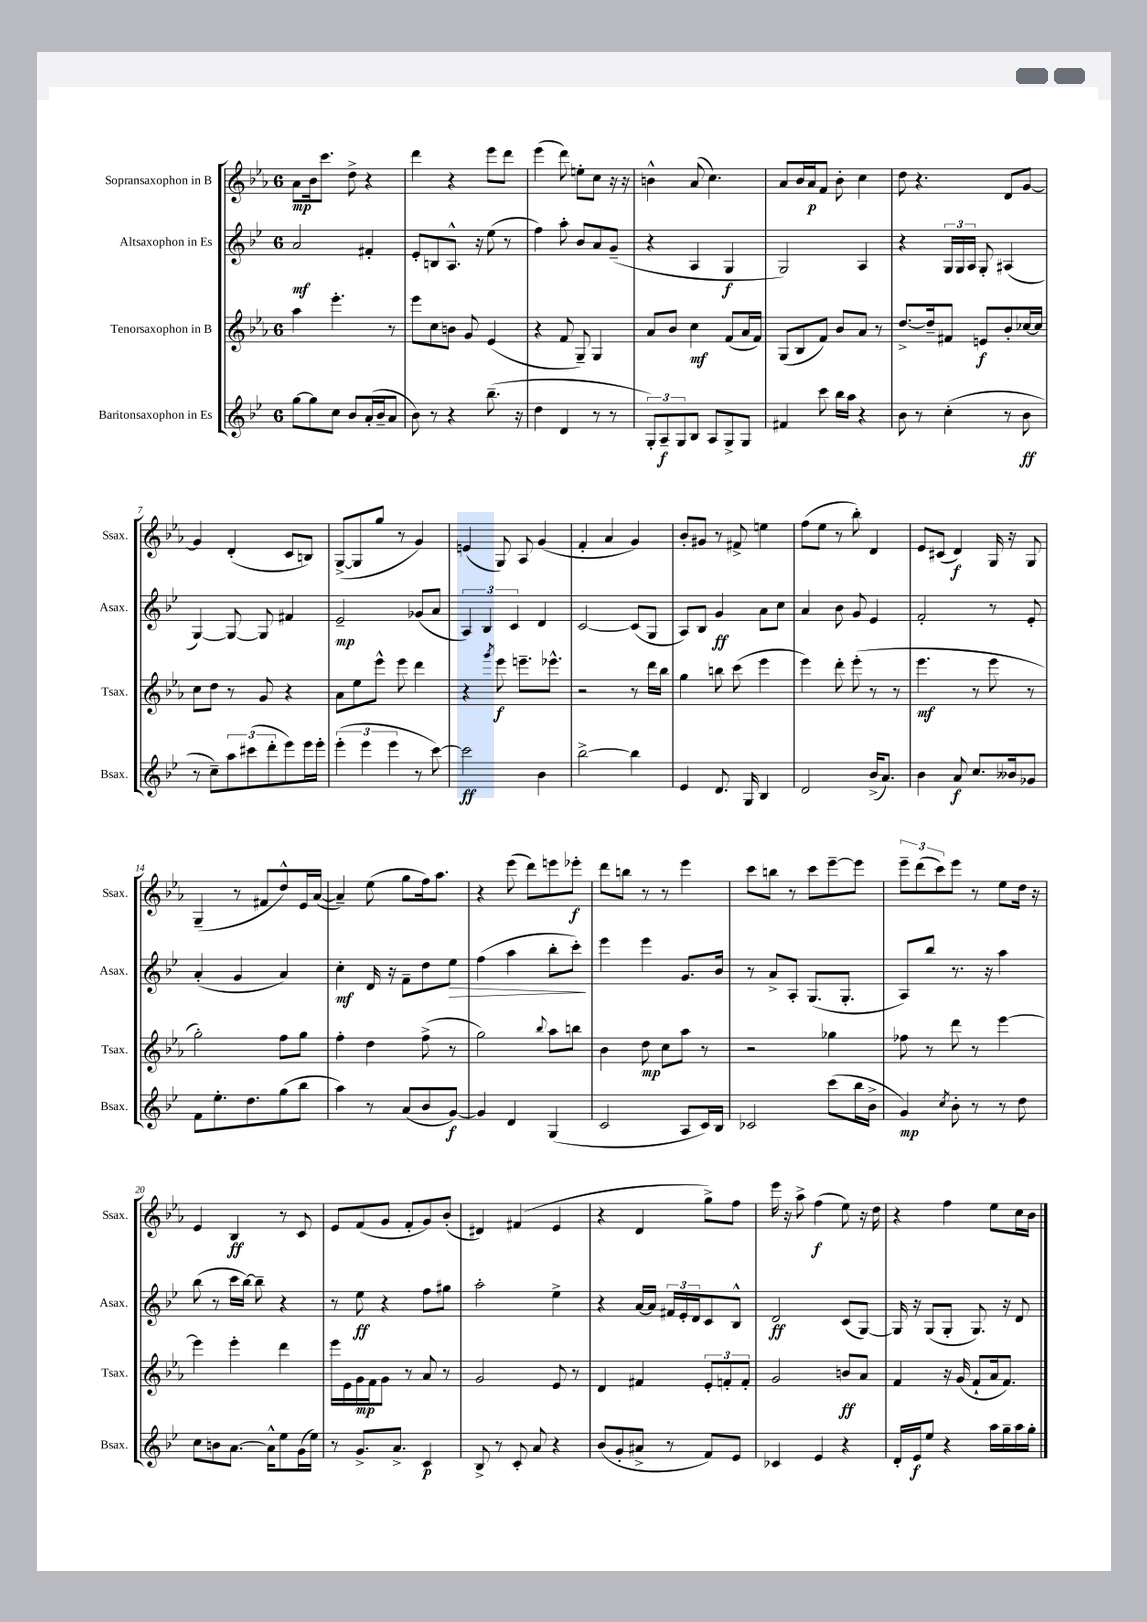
<<
\new StaffGroup <<
\new Staff = "s0" \with { instrumentName = "Sopransaxophon in B" shortInstrumentName = "Ssax." } {
    \clef treble \key ees \major \once \override Staff.TimeSignature.style = #'single-digit \time 6/8
    aes'8\mp bes'16 c'''8. d''8-> r4 |
    d'''4 r4 ees'''8 d'''8 |
    ees'''4( d'''8) e''8-. c''8 r16 r16 |
    b'4-^ aes'8( c''4.) |
    aes'8 bes'16 aes'16\p f'8 bes'8-. c''4 |
    d''8 r4. d'8 g'8~ |
    g'4 d'4-.( c'8 b8) |
    g8~->( g8 g''8 r8 g'4) |
    e'4( g8) aes8 g'4( |
    f'4-. aes'4 g'4) |
    bes'8-. gis'8 r8 fis'8-> e''4 |
    f''8( ees''8 r8 bes''8-.) d'4 |
    ees'8 cis'8( d'4\f) g16 r16 g8 |
    g4--( r8 fis'8 d''8-^) ees'16 aes'16~( |
    aes'4--) ees''8( g''8 f''16) aes''8. |
    r4 ees'''8( d'''8) e'''8 ees'''8-.\f |
    d'''8 b''8 r8 r8 ees'''4 |
    c'''8 b''8 r8 c'''8 ees'''8~-- ees'''8 |
    \tuplet 3/2 { ees'''8-- d'''8( c'''8) } ees'''8 r8 ees''8 d''16 r16 |
    ees'4 bes4\ff r8 c'8 |
    ees'8 f'8( g'8 f'8-. g'8) bes'8-.( |
    dis'4) fis'4( ees'4 |
    r4 d'4 g''8->) f''8 |
    ees'''16 r16 aes''8-> f''4\f( ees''8) r16 d''16 |
    r4 f''4 ees''8 c''16 bes'16 \bar "|." |
}
\new Staff = "s1" \with { instrumentName = "Altsaxophon in Es" shortInstrumentName = "Asax." } {
    \clef treble \key bes \major \once \override Staff.TimeSignature.style = #'single-digit \time 6/8
    a'2\mf fis'4-. |
    ees'8-. b8 a8.-^ r16 ees''8( r8 |
    f''4) a''8-. bes'8 a'8 g'8--( |
    r4 a4 g4\f |
    g2) a4 |
    r4 \tuplet 3/2 { g16 g16 a16 } g8-. ais4( |
    g4~) g8~ g8 fis'4 |
    ees'2--\mp ges'8( a'8 |
    \tuplet 3/2 { a4) bes4 c'4 } d'4 |
    c'2~ c'8( g8 |
    a8) bes8 g'4\ff a'8 c''8 |
    a'4 bes'8 g'8 ees'4 |
    f'2-. r8 ees'8-. |
    a'4-.( g'4 a'4) |
    c''4-.\mf d'16 r16 f'8-- d''8 ees''8\> |
    f''4( a''4 bes''8-. c'''8-.\!) |
    ees'''4 ees'''4 g'8. bes'16 |
    r8 a'8-> a8-. g8.( g8.-. |
    a8) bes''8 r8. r16 a''4 |
    bes''8( r8 c'''16 bes''16~) bes''8-- r4 |
    r8 ees''8\ff r4 f''8 gis''8 |
    a''2-. ees''4-> |
    r4 a'16~ a'16 \tuplet 3/2 { fis'16 ees'16-. d'16 } c'8 bes8-^ |
    d'2\ff c'8( g8~) |
    g16 r16 g8( g8-. g8.) r16 d'8 \bar "|." |
}
\new Staff = "s2" \with { instrumentName = "Tenorsaxophon in B" shortInstrumentName = "Tsax." } {
    \clef treble \key ees \major \once \override Staff.TimeSignature.style = #'single-digit \time 6/8
    aes''4 ees'''4.-. r8 |
    ees'''8 c''8 b'8 g'8 ees'4( |
    r4 f'8 g8--) g4 |
    aes'8 bes'8 c''4\mf f'8( aes'16 f'16) |
    g8( bes8 f'8) bes'8 aes'8 r8 |
    d''8.~-> d''16-- fis'8 e'8\f bes'8-. ces''16~ ces''16 |
    c''8 d''8 r8 g'8 r4 |
    aes'8 ees''8 ees'''8-^ ees'''8 d'''4 |
    r4 \acciaccatura { g'''8 } ees'''8\f e'''8.-- ees'''8.-^ |
    r2 r8 d'''16 bes''16 |
    g''4 b''8 c'''8( ees'''4 |
    ees'''4) d'''8-. ees'''8-.( r8 r8 |
    ees'''4.\mf r8 ees'''8 r8 |
    g''2-.) f''8 g''8 |
    f''4-. d''4 f''8->( r8 |
    g''2) \appoggiatura { bes''8 } aes''8 b''8 |
    bes'4 d''8\mp c''8 aes''8 r8 |
    r2 ges''4 |
    fes''8 r8 d'''8 r8 ees'''4~ |
    ees'''4 ees'''4-. d'''4 |
    ees'''16 ees'16 g'16\mp f'16 g'8 r8 aes'8 r8 |
    g'2 ees'8 r8 |
    d'4 fis'4 \tuplet 3/2 { ees'8-. f'8-. f'8-. } |
    g'2 b'8\ff aes'8 |
    f'4 r16 g'16( f'8-! aes'16 f'8.) \bar "|." |
}
\new Staff = "s3" \with { instrumentName = "Baritonsaxophon in Es" shortInstrumentName = "Bsax." } {
    \clef treble \key bes \major \once \override Staff.TimeSignature.style = #'single-digit \time 6/8
    g''8~ g''8 c''8 bes'8 a'16-.( bes'16-- a'8 |
    bes'8) r8 r4 bes''8.--( r16 |
    d''4 d'4 r8 r8 |
    \tuplet 3/2 { g8-.) a8--\f g8 } bes8 a8 g8-> g8 |
    fis'4 c'''8 bes''16 a''16 r4 |
    bes'8 r8 c''4-.( r8 bes'8\ff |
    r8 c''8--) \tuplet 3/2 { a''8 cis'''8( d'''8-. } ees'''8) ees'''16 ees'''16-. |
    \tuplet 3/2 { ees'''4-.( ees'''4 ees'''4 } r8 c'''8~) |
    c'''2\ff bes'4 |
    bes''2~-> bes''4 |
    ees'4 d'8. g16 bes4 |
    d'2 bes'16->( a'8.) |
    bes'4 a'8\f c''8. beses'16 ges'8 |
    f'8 ees''8.-. d''8. g''8( bes''8 |
    a''4) r8 a'8( bes'8 g'8~\f) |
    g'4 d'4 g4( |
    c'2 a8 c'16) bes16 |
    ces'2 c'''8( bes''16 bes'16-> |
    g'4\mp) \acciaccatura { c''8 } bes'8-. r8 r8 d''8 |
    c''8 b'8 a'8.~ a'16-^ ees''8 g'16( ees''16) |
    r8 g'8.-> a'8.-> c'4\p |
    bes8-> r8 c'8-. a'8 r4 |
    bes'8( g'8-. ais'8-> r8 f'8) ees'8 |
    ces'4 ees'4 r4 |
    d'16-. ees'16\f ees''8 r4 a''16 g''16-- a''16 g''16-. \bar "|." |
}
>>
>>
